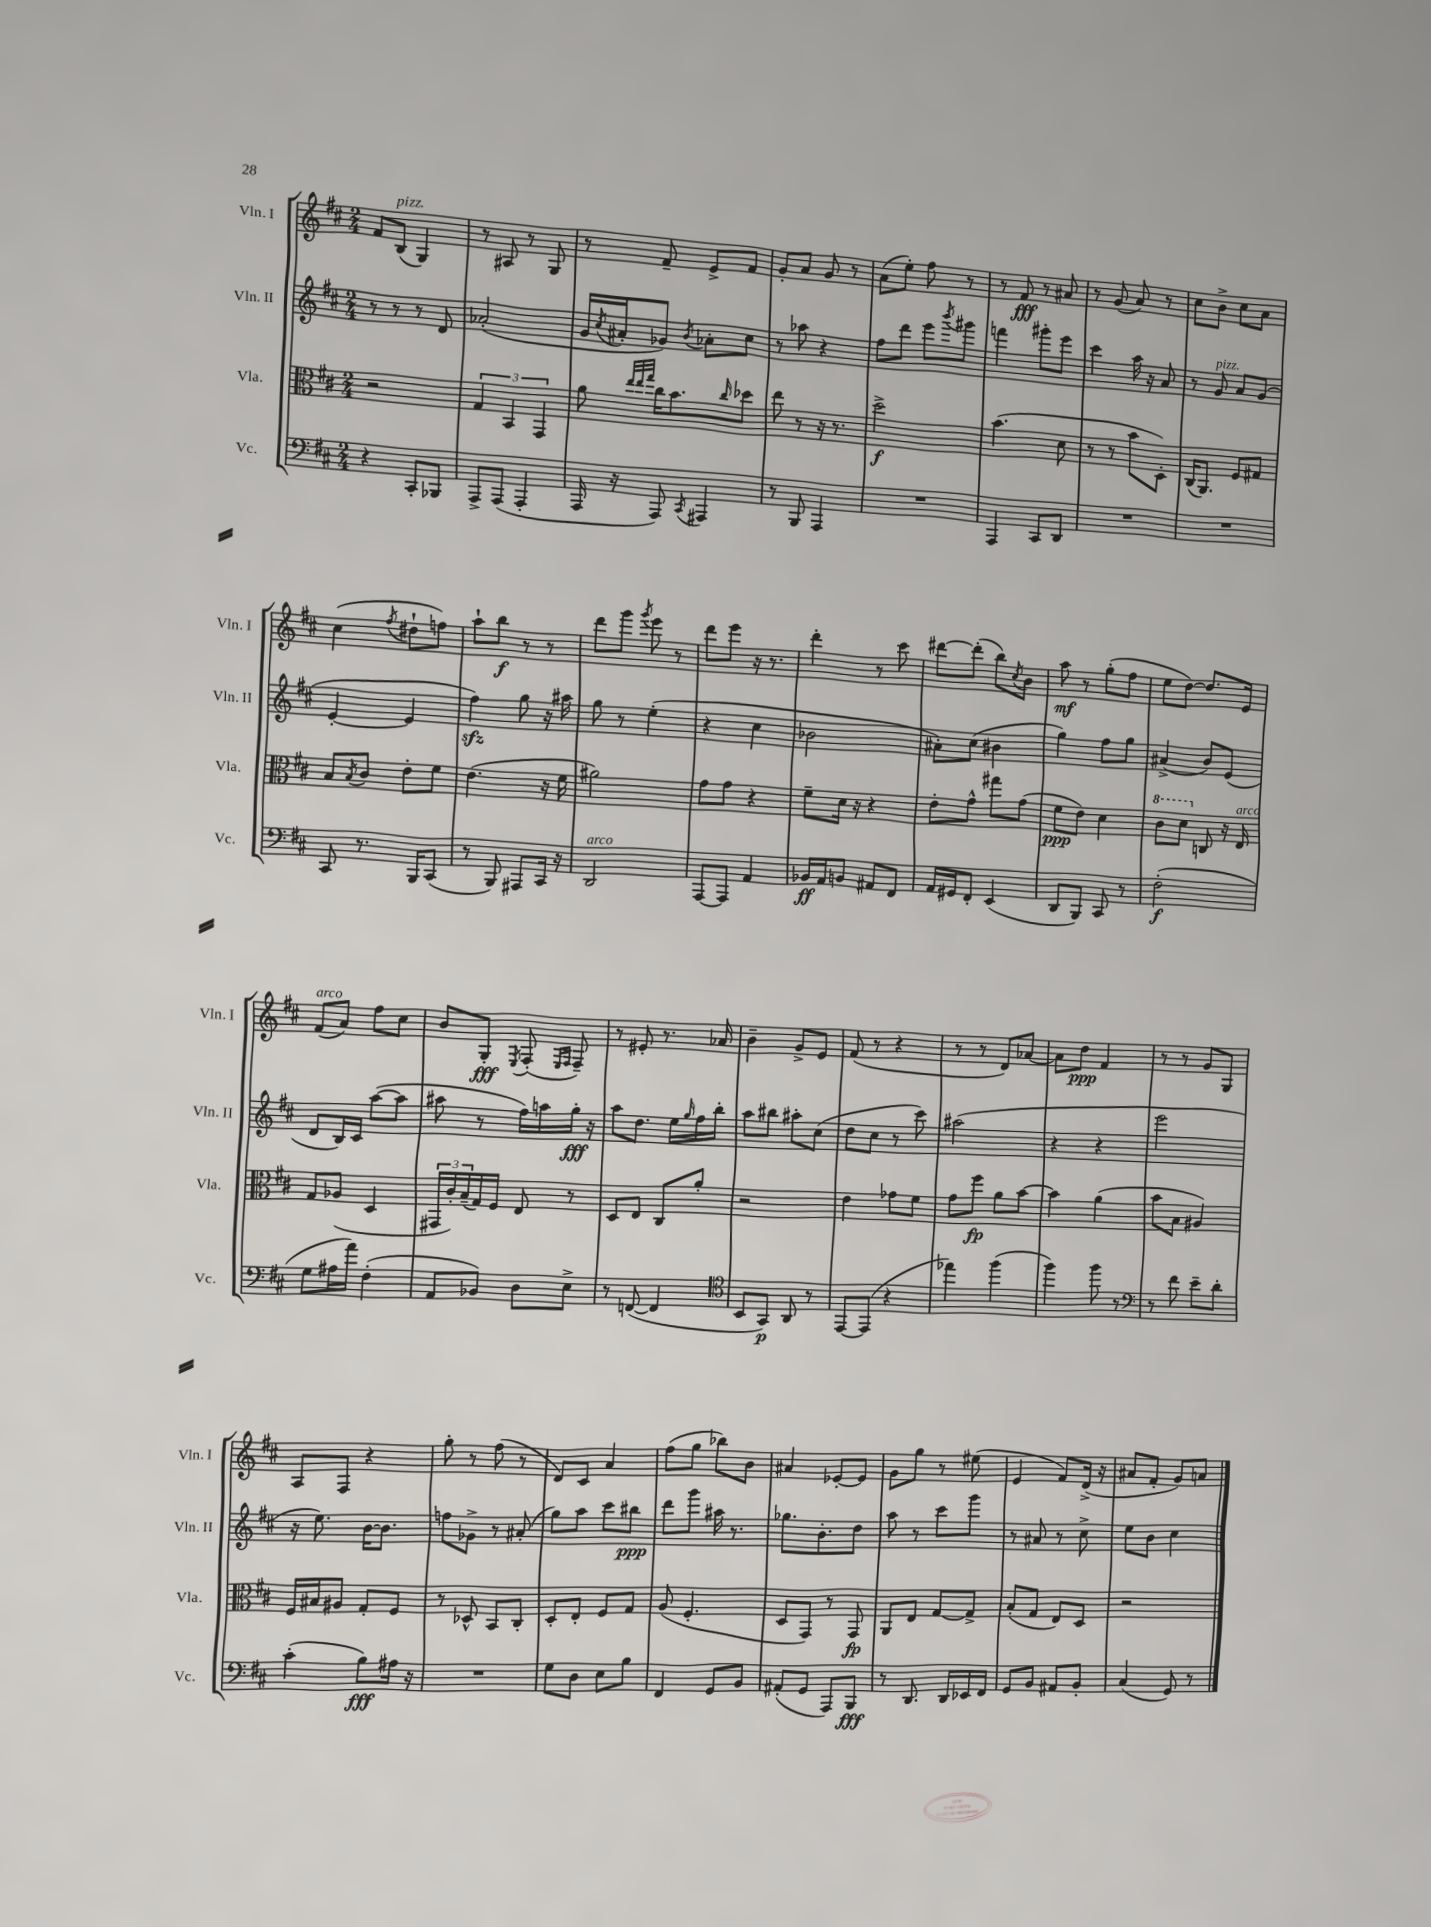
<<
\new StaffGroup <<
\new Staff = "s0" \with { instrumentName = "Vln. I" shortInstrumentName = "Vln. I" } {
    \clef treble \key d \major \numericTimeSignature \time 2/4
    fis'8 b8^\markup { \italic "pizz." }( g4) |
    r8 ais8 r8 g8 |
    r8 fis'8-- e'8-> fis'8 |
    g'8-. a'8 g'8 r8 |
    a'8( e''8-.) fis''8 r8 |
    r8 fis'8\fff r8 ais'8 |
    r8 g'8( a'8) r8 |
    cis''8 b'8-> cis''8 a'8 |
    cis''4( \acciaccatura { fis''8 } dis''8-! f''8) |
    a''8-! b''8\f r8 r8 |
    d'''8 g'''8 \acciaccatura { g'''8 } e'''8 r8 |
    d'''8 e'''8 r16 r8. |
    d'''4-. r8 cis'''8 |
    dis'''8~ dis'''8-.( b''8) \acciaccatura { cis''8 } b'8 |
    a''8\mf r8 g''8-.( fis''8 |
    e''8 d''8~) d''8. e'16 |
    fis'8^\markup { \italic "arco" }( a'8) fis''8 cis''8 |
    b'8 g8-.\fff \acciaccatura { e8 } fis8-.( \grace { e16 fis16 } fis8--) |
    r8 eis'8-. r8. aes'16 |
    b'4-- g'8-> e'8 |
    fis'8( r8 r4 |
    r8 r8 d'8) aes'8~ |
    aes'8 d''8\ppp fis'4 |
    r8 r8 g'8 g8 |
    a8 fis8 r4 |
    g''8-. r8 fis''8( r8 |
    d'8) cis'8 a'4 |
    fis''8( g''8 bes''8) b'8 |
    ais'4 ees'8~-. ees'8 |
    g'8 g''8 r8 eis''8( |
    e'4 fis'8) d'16->( r16 |
    ais'8 fis'8-. g'8) a'8 \bar "|." |
}
\new Staff = "s1" \with { instrumentName = "Vln. II" shortInstrumentName = "Vln. II" } {
    \clef treble \key d \major \numericTimeSignature \time 2/4
    r8 r8 r8 d'8 |
    aes'2-.( |
    g'16 \acciaccatura { cis''8 } ais'16-. ges'8) \acciaccatura { b'8 } aes'8-. cis''8 |
    r8 aes''8 r4 |
    fis''8 d'''8 e'''8 \acciaccatura { b'''8 } gis'''8 |
    f'''4 gis'''8-. e'''8 |
    cis'''4 a''16 r16 a'8 |
    r8 g'8^\markup { \italic "pizz." } a'8 g'8( |
    e'4~-. e'4 |
    fis''4\sfz) g''8 r16 ais''16 |
    g''8 r8 e''4-.( |
    r4 cis''4 |
    bes'2 |
    ais'8-.) cis''8( bis'4 |
    g''4) fis''8 g''8 |
    ais'4->( b'8) e'8( |
    d'8 b16) cis'16 a''8~( a''8 |
    ais''8 r8 fis''16) a''16 g''16-.\fff r16 |
    a''8 d''8. e''16 \grace { g''16 } fis''16 b''16-. |
    a''8 bis''8 ais''8-. cis''8( |
    d''8 cis''8 r8 cis'''8) |
    ais''2( |
    r4 r4 |
    e'''2 |
    r16 e''8.) b'16~ b'8. |
    f''8 ges'8-> r8 ais'8-.( |
    g''8) a''8 cis'''8 bis''8\ppp |
    d'''8 g'''8 ais''16 r8. |
    ges''8. b'8.-. d''8 |
    a''8 r8 cis'''8 g'''8 |
    r8 ais'8 r8 cis''8-> |
    e''8 b'8 cis''4 \bar "|." |
}
\new Staff = "s2" \with { instrumentName = "Vla." shortInstrumentName = "Vla." } {
    \clef alto \key d \major \numericTimeSignature \time 2/4
    r2 |
    \tuplet 3/2 { g4 b,4 g,4 } |
    a'8 \grace { e''32 e''32 g''32 } cis''16 b'8. \grace { cis''16 } des''8 |
    e''8 r8 r16 r8. |
    d''2->\f |
    b'4.( d'8 |
    r8 r8 b'8 d8-.) |
    cis16( a,8.) fis8 gis8 |
    b8 \acciaccatura { b8 } cis'8 e'8-. fis'8 |
    e'4.( r16 fis'16 |
    ais'2) |
    g'8 g'8 r4 |
    fis'8-- d'16 r16 r4 |
    e'8-. g'8-^ gis''8 g'8( |
    fis'8\ppp e'8) d'4 |
    \ottava #1 cis''8 d''8 \ottava #0 c8 r16 e16^\markup { \italic "arco" } |
    g8 aes8( d4 |
    \tuplet 3/2 { gis,16 cis'16-.) b16--( } g16) fis16 e8 r8 |
    d8 e8 cis8 a'8-. |
    r2 |
    e'4 ges'8 fis'8 |
    g'8 fis''8\fp a'8 b'8~ |
    b'4 a'4( |
    b'8 b8 ais4) |
    fis16 bis16 ais8 g8-. fis8 |
    r8 des8-^ b,8 cis8-. |
    d8-. e8-. fis8 g8 |
    a8( fis4.-. |
    d8 g,8) r8 g,8\fp |
    a,8 e8 g8~ g8-> |
    b8-.( g8 e8) d8 |
    r2 \bar "|." |
}
\new Staff = "s3" \with { instrumentName = "Vc." shortInstrumentName = "Vc." } {
    \clef bass \key d \major \numericTimeSignature \time 2/4
    r4 cis,8-. bes,,8 |
    a,,8-> a,,8( a,,4-. |
    a,,16 r16 a,,8) \acciaccatura { cis,8 } ais,,4 |
    r8 b,,8 a,,4 |
    R2 |
    a,,4 cis,8 d,8 |
    R2 |
    R2 |
    cis,8 r8. b,,16 cis,8( |
    r8 b,,8) ais,,8 cis,16 r16 |
    d,2^\markup { \italic "arco" } |
    a,,8~ a,,8 a,4 |
    bes,16\ff a,16 b,8 ais,8 fis,8 |
    a,16 gis,16 fis,8-. e,4( |
    d,8 b,,8) cis,8 r8 |
    fis2-.\f( |
    g8 ais16 a'16) fis4-.( |
    a,8 bes,8) d8 e8-> |
    r8 f,8~( f,4 |
    \clef tenor b,8 g,8\p) a,8 r8 |
    e,8~ e,8( r4 |
    ees''4) fis''4( |
    fis''4) fis''8 r8 |
    \clef bass r8 fis'8 e'8-- d'8-. |
    cis'4-.( b8\fff) ais16 r16 |
    R2 |
    g8 d8 e8 b8 |
    fis,4 g,8 b,8 |
    ais,8-.( g,8 a,,8) b,,8\fff |
    r8 d,8. d,16 ees,16 fis,16 |
    g,8 b,8 ais,8 b,8-. |
    cis4( g,8) r8 \bar "|." |
}
>>
>>
\layout { \context { \Score \remove "Bar_number_engraver" } }
